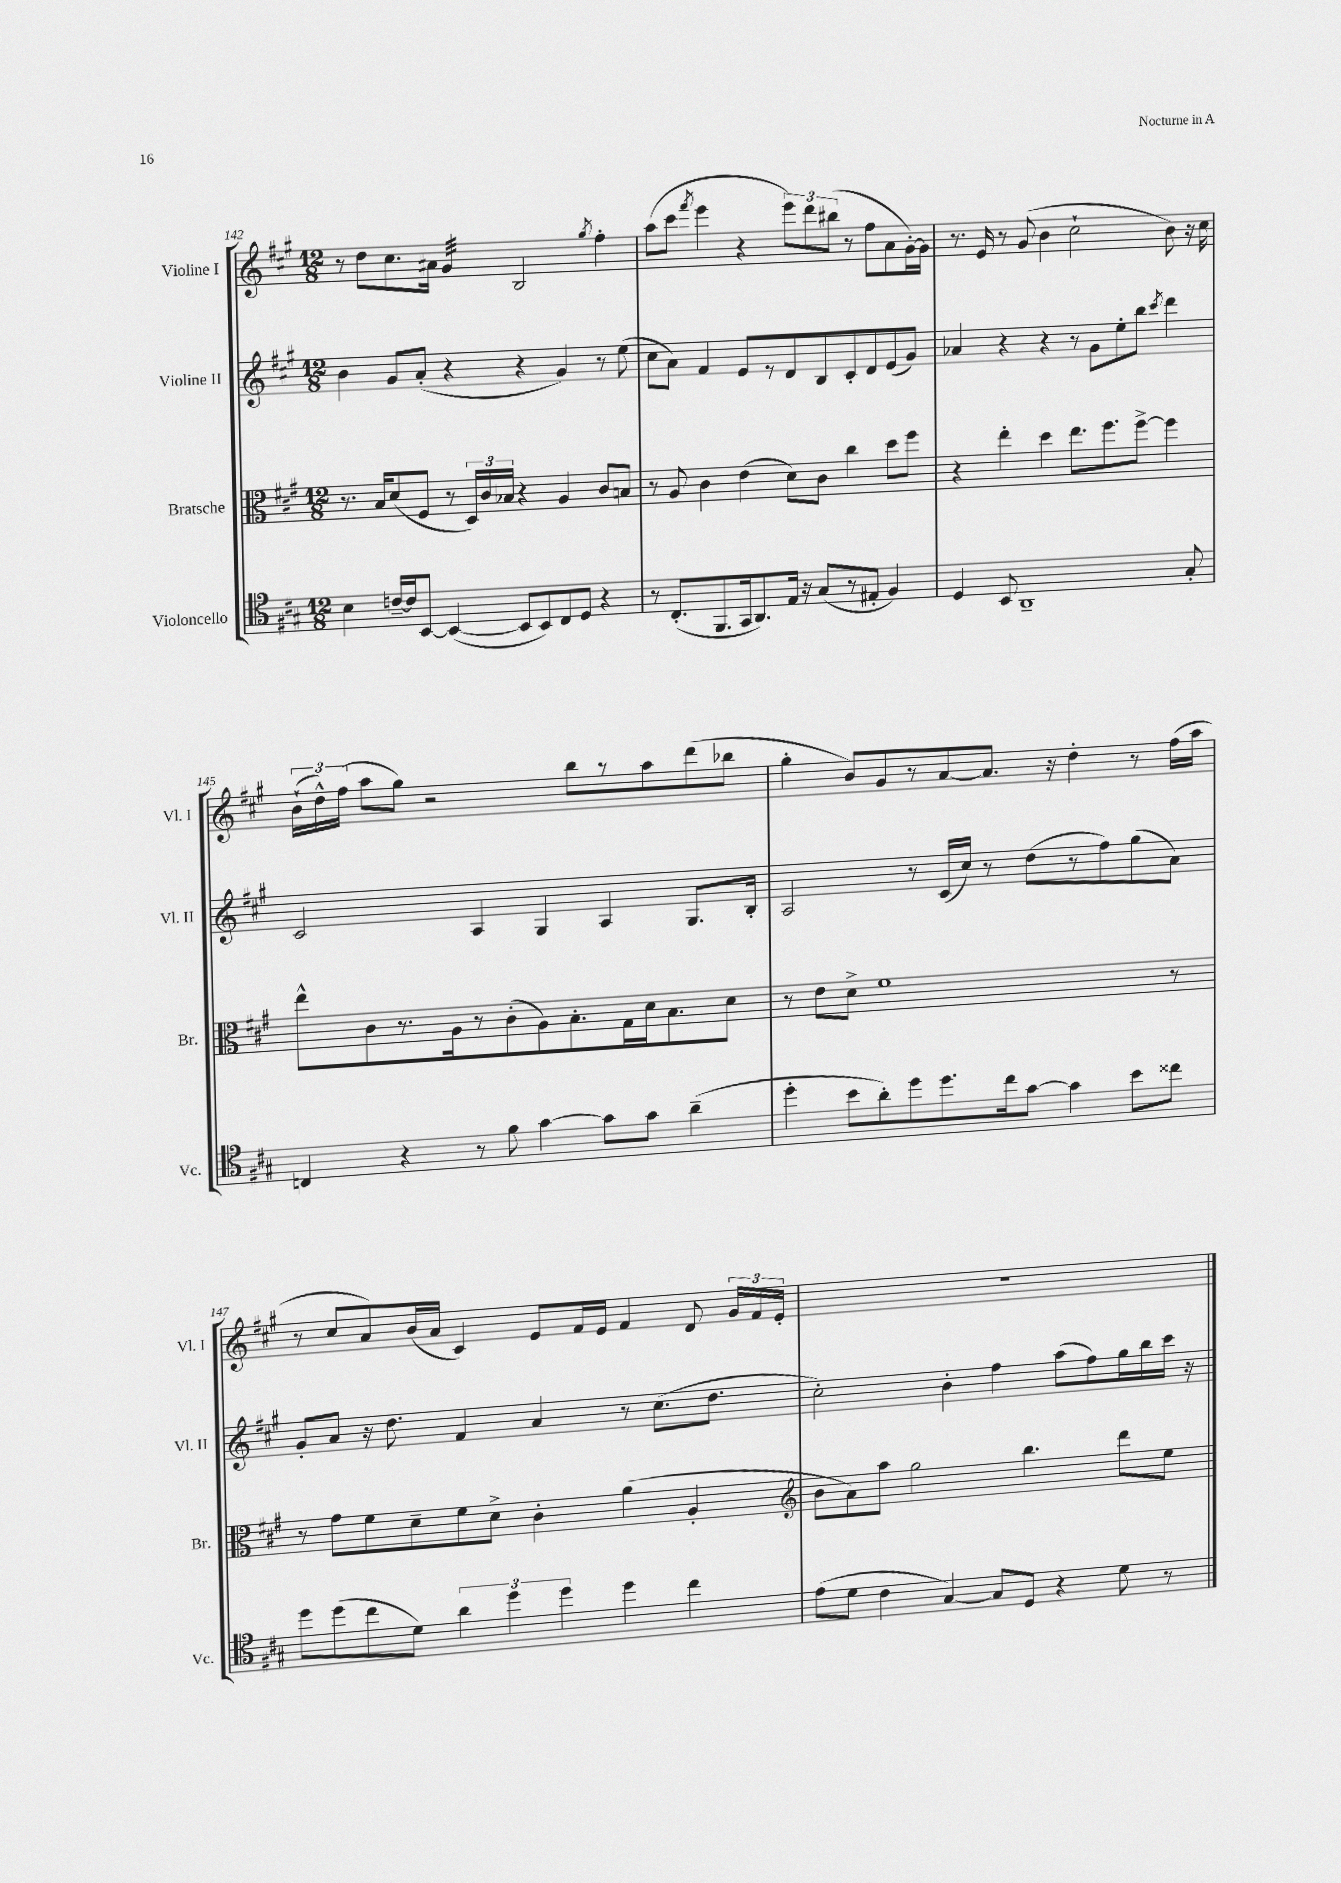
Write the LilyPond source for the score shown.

<<
\new StaffGroup <<
\new Staff = "s0" \with { instrumentName = "Violine I" shortInstrumentName = "Vl. I" } {
    \clef treble \key a \major \numericTimeSignature \time 12/8
    \autoBeamOff r8 d''8[ cis''8. ais'16] gis'4:32 b2 \acciaccatura { gis''8 } fis''4-. |
    a''8[( cis'''8] \acciaccatura { fis'''8 } e'''4 r4 \tuplet 3/2 { e'''8[) d'''8 bis''8]( } r8 fis''8[ a'8 gis'16~-.) gis'16] |
    r8. e'16 r8 gis'8( b'4 cis''2-! b'8) r16 cis''16 |
    \tuplet 3/2 { b'16[-!( d''16-^) fis''16]( } a''8[ gis''8]) r2 b''8[ r8 a''8 d'''8( bes''8] |
    gis''4-. b'8[) gis'8 r8 a'8~ a'8.] r16 d''4-. r8 fis''16[( a''16] |
    r8 cis''8[ a'8) b'16( a'16] cis'4) e'8[ fis'16 e'16] fis'4 d'8 \tuplet 3/2 { gis'16[ fis'16 e'16]-. } |
    R1. \bar "|." |
}
\new Staff = "s1" \with { instrumentName = "Violine II" shortInstrumentName = "Vl. II" } {
    \clef treble \key a \major \numericTimeSignature \time 12/8
    \autoBeamOff b'4 gis'8[ a'8]-.( r4 r4 gis'4) r8 e''8( |
    cis''8[ a'8]) fis'4 e'8[ r8 d'8 b8 cis'8-. d'8 e'8( gis'8]) |
    aes'4 r4 r4 r8 gis'8[ e''8-. b''8] \acciaccatura { cis'''8 } d'''4 |
    cis'2 a4 gis4 a4 gis8.[ b16]-. |
    a2 r8 cis'16[( cis''16]) r8 d''8[( r8 fis''8) gis''8( a'8]) |
    gis'8[-. a'8] r16 d''8. fis'4 a'4 r8 cis''8.[( d''8.] |
    cis''2-.) b'4-. fis''4 a''8[( fis''8) gis''16 b''16 cis'''16] r16 \bar "|." |
}
\new Staff = "s2" \with { instrumentName = "Bratsche" shortInstrumentName = "Br." } {
    \clef alto \key a \major \numericTimeSignature \time 12/8
    \autoBeamOff r8. b16[ d'8( fis8] r8 \tuplet 3/2 { d16[) cis'16 bes16] } r4 a4 cis'8[ b8] |
    r8 a8 cis'4 e'4( d'8[) cis'8] cis''4 d''8[ fis''8] |
    r4 e''4-. d''4 e''8.[ fis''8. fis''8]~-> fis''4 |
    e''8[-^ cis'8 r8. a16 r8 cis'8-.( a8) b8.-. gis16 d'16 b8. d'8] |
    r8 e'8[ d'8]-> fis'1 r8 |
    r8 gis'8[ fis'8 d'8-- fis'8 d'8]-> cis'4-. a'4( a4-. |
    \clef treble b'8[ a'8) a''8] gis''2 b''4. d'''8[ e''8] \bar "|." |
}
\new Staff = "s3" \with { instrumentName = "Violoncello" shortInstrumentName = "Vc." } {
    \clef tenor \key a \major \numericTimeSignature \time 12/8
    \autoBeamOff b4 c'16[~-- c'16 b,8]~ b,4~( b,8[ b,8) cis8 d8] r4 |
    r8 cis8.[-.( fis,8. gis,16 a,8.) e16] r16 gis8[( r8 eis8]-. fis4) |
    d4 b,8 a,1-- gis8-. |
    c4 r4 r8 fis'8 gis'4~ gis'8[ gis'8] a'4--( |
    d''4-. b'8[ a'8-.) d''8 d''8. cis''16 gis'8]~ gis'4 b'8[ cisis''8] |
    d''8[ d''8( cis''8 d'8]) \tuplet 3/2 { a'4 d''4 d''4 } d''4 cis''4 |
    e'8[( d'8] cis'4 gis4~) gis8[ d8] r4 d'8 r8 \bar "|." |
}
>>
>>
\layout { \context { \Score currentBarNumber = #142 } }
